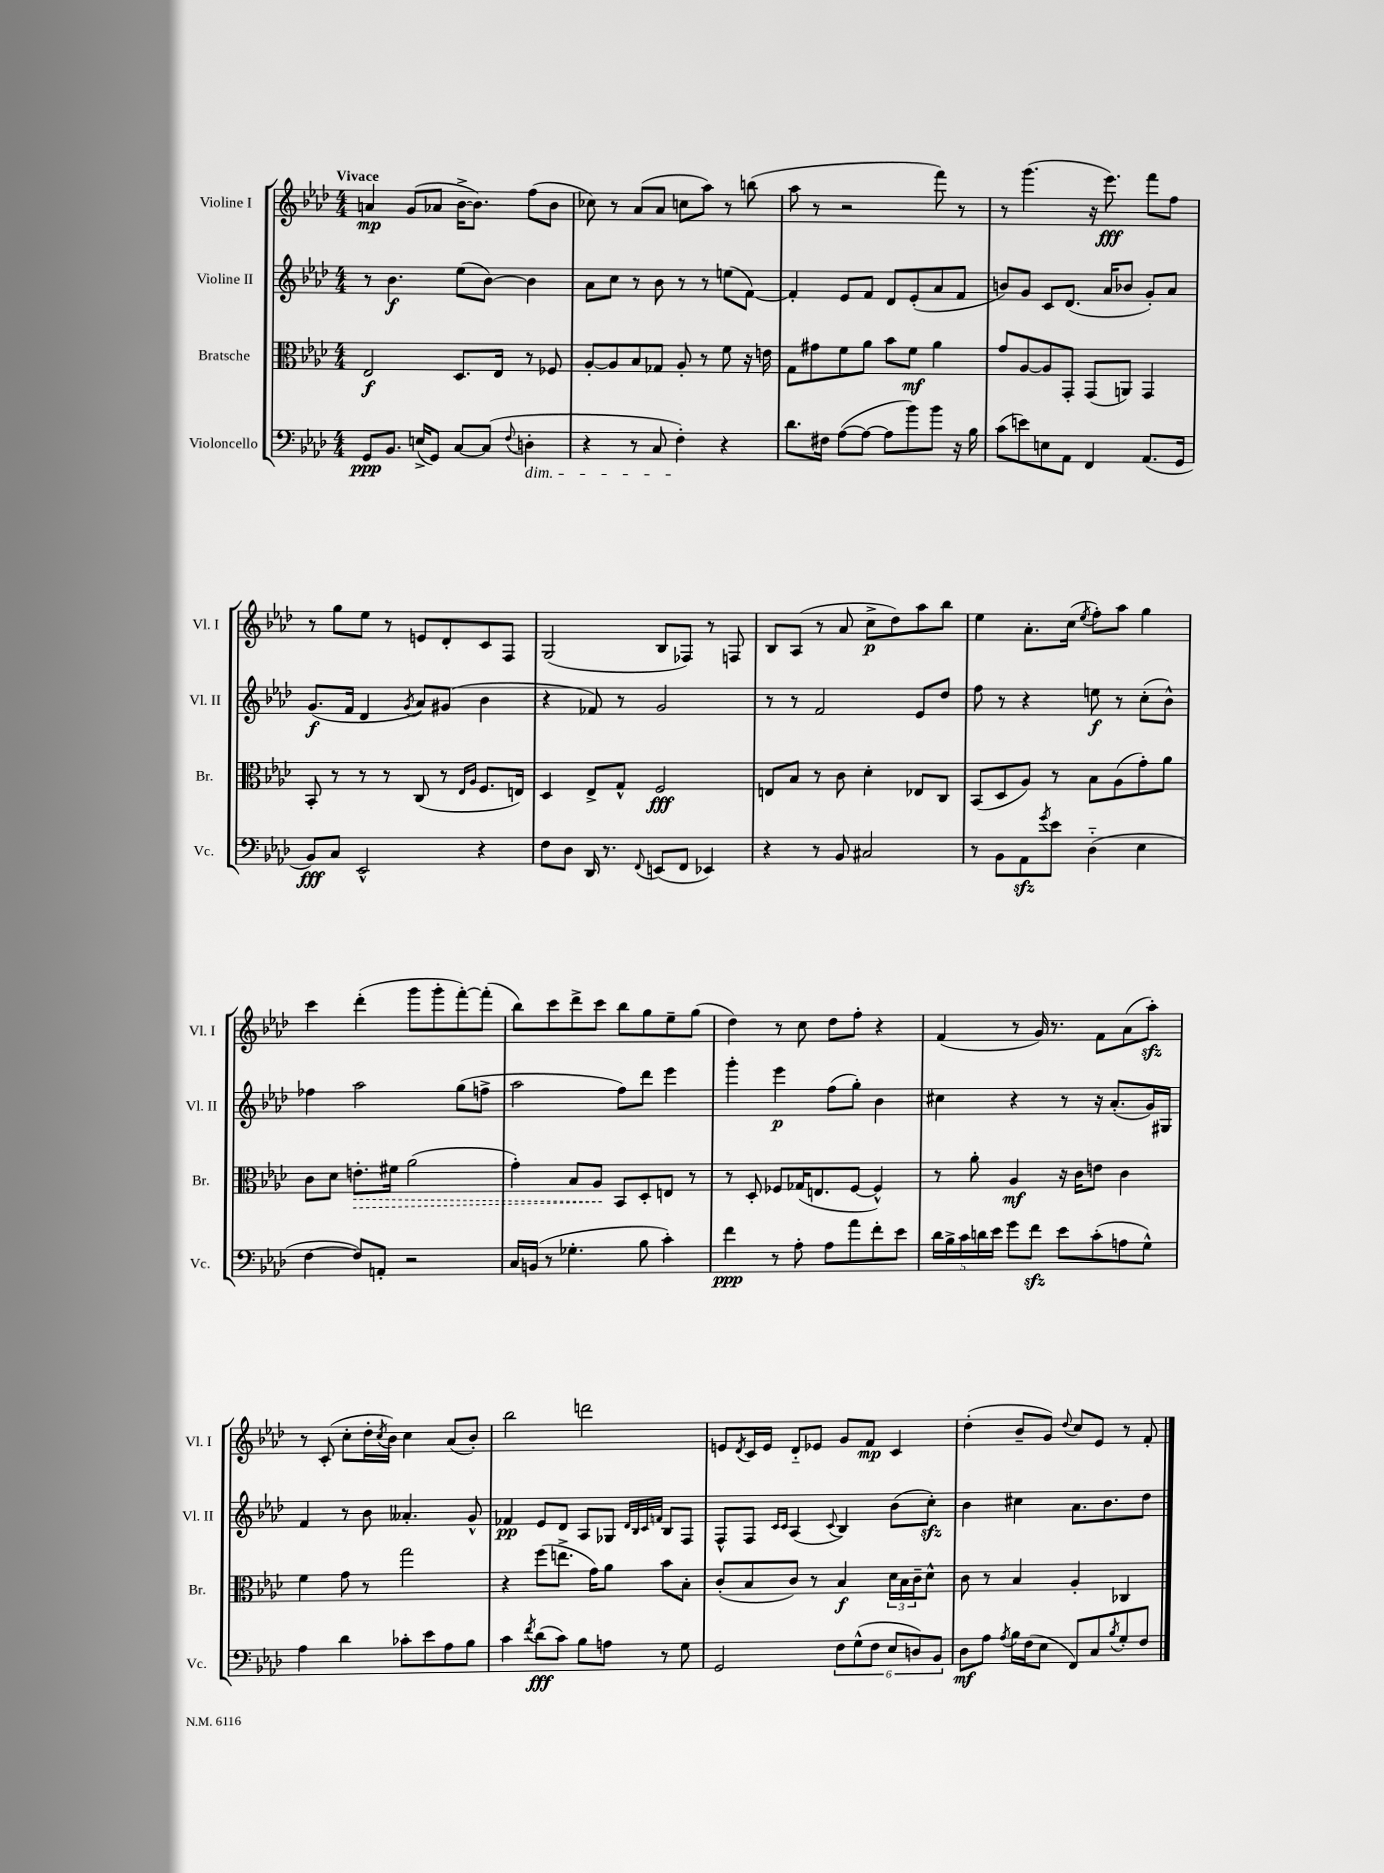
<<
\new StaffGroup <<
\new Staff = "s0" \with { instrumentName = "Violine I" shortInstrumentName = "Vl. I" } {
    \clef treble \key aes \major \numericTimeSignature \time 4/4 \tempo "Vivace"
    a'4\mp g'8( aes'8 bes'16~-> bes'8.) f''8( bes'8 |
    ces''8) r8 aes'8( aes'8 c''8 aes''8) r8 b''8( |
    aes''8 r8 r2 f'''8) r8 |
    r8 g'''4.( r16 ees'''8.\fff) f'''8 f''8 |
    r8 g''8 ees''8 r8 e'8 des'8-. c'8 f8 |
    g2( bes8 fes8) r8 f8 |
    bes8 aes8( r8 aes'8 c''8->\p des''8) aes''8 bes''8 |
    ees''4 aes'8.-. c''16( \acciaccatura { ees''8 } f''8-.) aes''8 g''4 |
    c'''4 des'''4-.( g'''8 g'''8-. f'''8~-.) f'''8-.( |
    bes''8) c'''8 des'''8-> c'''8 bes''8 g''8 ees''8-- g''8( |
    des''4) r8 c''8 des''8 f''8-. r4 |
    f'4( r8 g'16) r8. f'8 aes'8( aes''8-.\sfz) |
    r8 c'8-.( c''8-. des''16-. \acciaccatura { c''8 } bes'16) c''4 aes'8( bes'8-.) |
    bes''2 d'''2 |
    e'8 \acciaccatura { des'8 } c'16 e'16 des'8-_ ees'8 g'8 f'8\mp c'4 |
    des''4-.( bes'8-- g'8) \appoggiatura { des''8 } c''8 ees'8 r8 f'8-. \bar "|." |
}
\new Staff = "s1" \with { instrumentName = "Violine II" shortInstrumentName = "Vl. II" } {
    \clef treble \key aes \major \numericTimeSignature \time 4/4
    r8 bes'4.\f ees''8( bes'8~) bes'4 |
    aes'8 c''8 r8 bes'8 r8 r8 e''8( f'8~) |
    f'4-. ees'8 f'8 des'8 ees'8-.( aes'8 f'8 |
    b'8) g'8 c'8 des'8.( aes'16 bes'8 g'8-.) aes'8 |
    g'8.\f( f'16 des'4 \acciaccatura { g'8 } aes'8) gis'8( bes'4 |
    r4 fes'8) r8 g'2 |
    r8 r8 f'2 ees'8 des''8 |
    f''8 r8 r4 e''8\f r8 c''8-.( bes'8-^) |
    fes''4 aes''2 g''8( f''8-> |
    aes''2 f''8) des'''8 ees'''4 |
    g'''4-. ees'''4\p f''8( g''8-.) bes'4 |
    cis''4 r4 r8 r16 aes'8.-.( g'16) gis16 |
    f'4 r8 bes'8 aeses'4.-. g'8-^ |
    fes'4\pp ees'8 des'8 aes8 ges8 \grace { des'32 bes32 c'32 f'32 } bes8 f8 |
    f8-^ f8 \grace { c'16 c'16 } aes4( \appoggiatura { c'8 } bes4) bes'8( c''8-.\sfz) |
    bes'4 cis''4 aes'8. bes'8. des''8 \bar "|." |
}
\new Staff = "s2" \with { instrumentName = "Bratsche" shortInstrumentName = "Br." } {
    \clef alto \key aes \major \numericTimeSignature \time 4/4
    ees2\f des8. ees16 r8 fes8 |
    aes8~-. aes8 bes8 ges8 aes8-. r8 f'8 r16 e'16 |
    g8 gis'8 f'8 aes'8 bes'8 f'8\mf aes'4 |
    g'8 aes8~ aes8 g,8-. g,8( a,8) g,4 |
    bes,8-. r8 r8 r8 c8( r8 \grace { ees16 aes16 } f8. e16) |
    des4 ees8-> g8-^ f2\fff |
    e8 bes8 r8 c'8 des'4-. ees8 c8 |
    bes,8( des8 aes8) r8 bes8 aes8( g'8-.) aes'8 |
    c'8 des'8 \once \override Hairpin.style = #'dashed-line e'8.-.\> fis'16 aes'2( |
    g'4-.) bes8 aes8\! bes,8 des8-. e8 r8 |
    r8 des8-. fes8 ges16( e8. fes8~ fes4-^) |
    r8 aes'8-. aes4\mf r16 c'16 e'8 c'4 |
    f'4 g'8 r8 g''2 |
    r4 f''8( e''8.-> g'16) aes'8 bes'8 bes8-. |
    c'8-.( bes8 c'8) r8 bes4\f \tuplet 3/2 { des'16 bes16 c'16-- } des'8-^ |
    c'8 r8 bes4 aes4-. ces4 \bar "|." |
}
\new Staff = "s3" \with { instrumentName = "Violoncello" shortInstrumentName = "Vc." } {
    \clef bass \key aes \major \numericTimeSignature \time 4/4
    g,8\ppp bes,8. e16->( g,8) c8~ c8( \appoggiatura { f8 } d4-.\dim |
    r4 r8 c8 f4-.\!) r4 |
    des'8. fis16 aes8~( aes8~ aes8 bes'8) bes'8 r16 bes16 |
    c'8( e'8) e8 aes,8 f,4 aes,8.( g,16 |
    bes,8\fff) c8 ees,2-^ r4 |
    f8 des8 des,16 r8. \appoggiatura { f,8 } e,8( f,8 ees,4) |
    r4 r8 bes,8 cis2 |
    r8 bes,8 aes,8\sfz \acciaccatura { g'8 } ees'8 des4-_( ees4 |
    f4~ f8) a,8-. r2 |
    c16 b,16( r8 ges4.-. bes8 c'4-.) |
    f'4\ppp r8 aes8-. aes8 aes'8 f'8-. ees'8 |
    \tuplet 5/4 { des'16 bes16-> c'16 d'16 ees'16 } g'8 f'8\sfz ees'8 c'8-.( a8 g8-^) |
    aes4 des'4 ces'8-. ees'8 aes8 bes8 |
    c'4 \acciaccatura { f'8 } des'8\fff( c'8) bes8 a8 r8 g8 |
    g,2 \tuplet 6/4 { f8 g8-^( f8 ees8 d8) bes,8 } |
    des8\mf aes8 \acciaccatura { aes8 } bes16 f16( ees8 f,8) c8 \acciaccatura { bes8 } g8-. f8 \bar "|." |
}
>>
>>
\layout { \context { \Score \remove "Bar_number_engraver" } }
